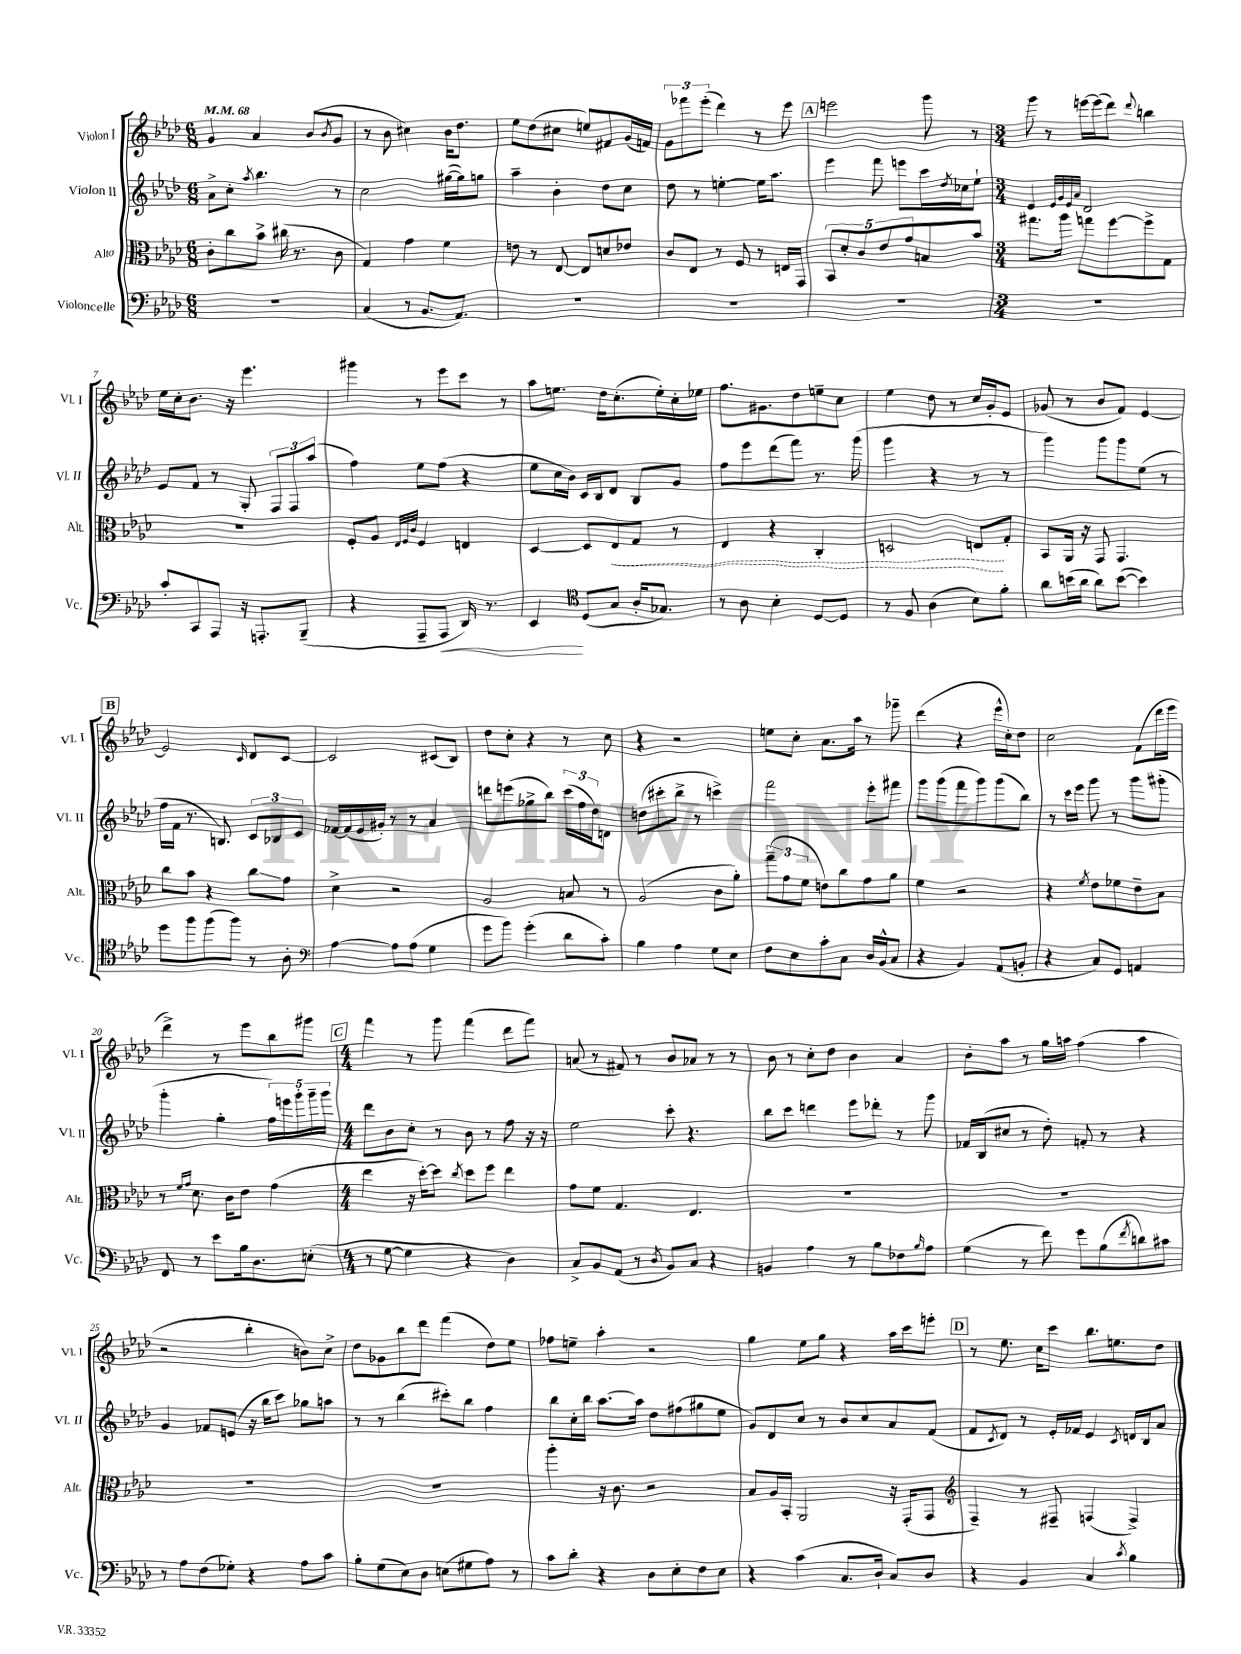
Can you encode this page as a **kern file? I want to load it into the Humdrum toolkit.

**kern	**kern	**kern	**kern
*staff4	*staff3	*staff2	*staff1
*clefF4	*clefC3	*clefG2	*clefG2
*k[b-e-a-d-]	*k[b-e-a-d-]	*k[b-e-a-d-]	*k[b-e-a-d-]
*M6/8	*M6/8	*M6/8	*M6/8
*MM68	*MM68	*MM68	*MM68
2.r	8c'\L	8a-^\L	4g/
.	8cc\	8cc'\J	.
.	.	8qaa-/	.
.	8b-^\J	4.bb-\	4a-/
.	(16cc#\	.	.
.	8.r	.	.
.	.	.	(8b-/L
.	.	.	8qb-/
.	8c\	8r	8g/J
=	=	=	=
(4C/	4G/)	2cc\	8r
.	.	.	8b-\
8r	4g\	.	4cc#\)
8.BB-/L	.	.	.
.	4f\	([16gg#\LL	16b-\LK
8.AA-/J)	.	16gg#\]J)	8.dd-\J
.	.	8gg\J	.
=	=	=	=
2.r	8e\	4aa-~\	8ee-\L
.	8r	.	(8dd-\
.	[8E-/	4b-'\	8cc#\J
.	8E-/]L	.	8ee/L)
.	8d/	8dd-\L	8f#/
.	8e-/J	8cc\J	(16g/L
.	.	.	16f/JJ)
=	=	=	=
2.r	8c/L	8dd-\	12g\L
.	.	.	12fff-\
.	8E-/J	8r	.
.	.	.	(12eee-'\J
.	8r	[4ee'\	4ddd-\)
.	8F/	.	.
.	8r	16ee\]LK	8r
.	.	8.aa-\J	.
.	16E/LL	.	8eee-\
.	16GG/JJ	.	.
=	=	=	=
2.r	10BB-/L	4eee-\	2eee\
.	10d-'/	.	.
.	10c/	.	.
.	.	8fff\	.
.	10e-/	.	.
.	.	8eee\L	.
.	10g/	.	.
.	8B/	16ccc\L	8ggg\
.	.	8qdd-/	.
.	.	16cc-\J	.
.	8b-/J	8ee-`\J	8r
=	=	=	=
*M3/4	*M3/4	*M3/4	*M3/4
2.r	8.gg#\L	4e-/	8ggg\
.	.	.	8r
.	16aa-\Jk	.	.
.	.	32qqe-/LLL	.
.	.	32qqg/	.
.	.	32qqe-/	.
.	.	32qqa-/JJJ	.
.	8gg\L	2d-/	[16eee\LL
.	.	.	(16eee\]J
.	[8ff\	.	8ddd-\J)
.	.	.	8qqddd-/
.	8ff^\]	.	4bb\
.	8G\J	.	.
=	=	=	=
8c'/L	2.r	8e-/L	16ee-\LL
.	.	.	16cc'\J
8CC/	.	8f/J	8.b-\J
8AAA-/J	.	8r	.
.	.	.	16r
16r	.	8G'/	4.eee-\
8.AAA'/L	.	.	.
.	.	12F/L	.
.	.	12F/	.
(8BBB-~/J	.	.	.
.	.	(12aa-/J	.
=	=	=	=
4r	8F'/L	4ff\)	4ggg#\
.	8A-/J	.	.
.	32qqE-/LLL	.	.
.	32qqF/	.	.
.	32qqc/JJJ	.	.
8AAA-~/L	4F/	8ee-\L	8r
8AAA-/J	.	(8ff\J	8eee-\L
16DD-/)	4E/	4r	8ccc\J
8.r	.	.	.
.	.	.	8r
=	=	=	=
4EE-/	[4D-/	8ee-\L	8aa-\L
.	.	16cc\L	8.ee\J
.	.	16b-\JJ)	.
*clefC4	*	*	*
(8D-/L	8D-/]L	16c/LL	.
.	.	16B-/J	16dd-\LK
8G/J	8E-/	8d-/J	(8.cc'\
16A-'/LK	8G/J	8B-/L	.
8.G-/J)	.	.	16ee'\L)
.	8r	8g/J	16cc'\
.	.	.	16ee-\JJ
=	=	=	=
8r	4E-/	8ff\L	8.ff\L
8A-\	.	8eee-\	.
.	.	.	8.g#\
4B-'\	4r	(8ddd-\	.
.	.	8fff\J)	8dd-\
[8D-/L	4C'/	8.r	8ee~\
8D-/]J	.	.	8cc\J
.	.	(16ggg\	.
=	=	=	=
8r	2D/	4ggg\	4ee-\
8F/	.	.	.
(4A-\	.	4r	8dd-\
.	.	.	8r
8B-\L)	8E/L	8r	16cc/LL
.	.	.	16g'/J
8f'\J	8G'/J	8r	8e-/J
=	=	=	=
8a-\L	8BB-/L	4ggg\)	(8g-/
(16b\L	16AA-/Jk	.	8r
16a-\JJ	16r	.	.
8a-\L)	8GG/	8ggg\L	8b-/L
([8b\J	4.GG/	8ggg\	8f/J)
4b\])	.	(8ee-\J	[4e-/
.	.	8r	.
=	=	=	=
8dd-\L	8cc\L	16ff\LL	2e-/]
.	.	16f\JJ	.
8ff\	8b-\J	8.r	.
(8ff\	4r	.	.
.	.	8.B/)	.
8ff\J)	.	.	.
.	.	.	16qqc/
8r	8cc\L	12c/L	8d-/L
.	.	12B-/	.
8A-'\	8g\J	.	[8c/J
.	.	12c/J	.
=	=	=	=
*clefF4	*	*	*
[4A-\	4d-^\	[16f-/LL	2c/]
.	.	(16f-/]	.
.	.	16e-/	.
.	.	16g#'/JJ)	.
8A-\]L	2r	8r	.
(8A-\J	.	8r	.
4G\	.	4a-/	(8c#/L
.	.	.	8B-/J)
=	=	=	=
8g\L	2A-/	8ddd\L	8dd-\L
8b-\J)	.	(8eee\	8cc'\J
(4g'\	.	8gg-^\	4r
.	.	8bb-\J)	.
8d-\L	8B/	(24ccc\LL	8r
.	.	24ff\	.
.	.	24dd-\J)	.
8c'\J)	8r	8d\J	8cc\
=	=	=	=
4B-\	(2A-/	(8dd\L	4r
.	.	8ccc#'\	.
4A-\	.	8bb-^\J	2r
.	.	8r	.
8G\L	8c\L	4ccc^\)	.
8E-\J	8a-'\J)	.	.
=	=	=	=
8F\L	(12gg~\L	2fff\	8ee\L
.	12g\	.	.
8E-\	.	.	8cc'\J
.	12f\J	.	.
8c'\	8e\L)	.	8.a-\L
8C\J	8cc\	.	.
.	.	.	16aa-\Jk
16D-/LL	8g\	8eee-'\L	8r
(16BB-^^/J	.	.	.
8C/J	8a-\J	8fff#\J	8ggg-~\
=	=	=	=
4r	4f\	8ggg\L	(4ddd-\
.	.	(8ggg\	.
4BB-/)	2r	8fff\	4r
.	.	8ggg\)	.
(8AA-/L	.	(8ggg\	16eee-^^\LL
.	.	.	16cc'\J)
8BB'/J	.	8bb-\J)	8dd-\J
=	=	=	=
4r	4r	8r	2cc\
.	.	16ccc\LL	.
.	.	16eee-\JJ	.
.	8qf/	.	.
8C/L)	8e-\L	8ggg\	.
8GG/J	8f-\	8r	.
4AA/	8e-~\	8ggg\L	(8f\L
.	8B-\J	(8ggg#'\J	16ddd-\L
.	.	.	16eee-\JJ
=	=	=	=
8FF/	8r	4ggg'\	4ddd-^\)
.	16qqf/LL	.	.
.	16qqg/JJ	.	.
8r	8.d-\	.	.
8e-\L	.	4gg'\	8r
.	16c\LK	.	.
16B-\k	8e-\J	.	8eee-\L
8.D-\	.	.	.
.	(4g\	20ff\LL)	8bb-\
.	.	20eee\	.
.	.	20ggg'\	.
(8E'\J	.	.	8ggg#\J
.	.	20ggg~\	.
.	.	20ggg\JJ	.
=	=	=	=
*M4/4	*M4/4	*M4/4	*M4/4
8r	4ee-\	8ddd-\L	4fff\
[8G\	.	8b-\	.
4G\]	16r	8cc'\J	8r
.	[16dd-'\LK)	.	.
.	8dd-\]J	8r	8ggg\
.	8qcc/	.	.
4r	8dd-\L	8b-\	(4fff\
.	8ff\J	8r	.
4D-\)	4ee-\	8ff\	8ddd-\L
.	.	16r	8fff\J)
.	.	16r	.
=	=	=	=
8C^/L	8g\L	2ee-\	(8a/
8BB-/	8f\J	.	8r
(8AA-/J	4.G/	.	8f#/)
8r	.	.	8r
8qD-/	.	.	.
8BB-/L)	.	8ccc'\	8b-/L
8C/J	4.E-/	4.r	8a-/J
4r	.	.	8r
.	.	.	8r
=	=	=	=
4BB/	1r	8bb-\L	8b-\
.	.	8ccc\J	8r
4A-\	.	4ddd\	8cc'\L
.	.	.	8dd-\J
8r	.	8eee-\L	4b-\
8B-\L	.	8ddd-'\J	.
8F-\	.	8r	4a-/
16qqB-/	.	.	.
8A-\J	.	8ggg\	.
=	=	=	=
(4G\	1r	16f-/LL	8b-'\L
.	.	(16B-/J	.
.	.	8cc#/J	8aa-\J
8r	.	8r	8r
8f\)	.	8dd-'\)	16gg\LL
.	.	.	16aa\JJ
8g\L	.	8f'/	(4ff\
(8B-\	.	8r	.
8qf/	.	.	.
8d\)	.	4r	4aa\
8c#\J	.	.	.
=	=	=	=
8r	1r	4g/	2r
8A-\L	.	.	.
(8F\	.	8f-/L	.
8G-'\J)	.	(8e/J	.
4r	.	16r	4bb-'\
.	.	16bb-\LK	.
.	.	8ccc\J)	.
8A-\L	.	8gg-\L	8b\L)
8c\J	.	8aa\J	8cc^\J
=	=	=	=
8B-'\L	1r	8r	8dd-\L
(8G\	.	8r	8g-\
8E-\)	.	(4bb-\	8bb-\
8D-\J	.	.	8ddd-\J
(8E\L	.	8ccc#'\L)	(4fff\
8G#\	.	8bb-\J	.
8A-\J)	.	4ff\	8dd-\L)
8r	.	.	8ee-\J
=	=	=	=
8c\L	4aa-'\	8bb-\L	8ff-\L
8d-'\J	.	16cc'\L	8ee~\J
.	.	16bb-\JJ	.
4r	16r	[8.aa-\L	4aa-'\
.	8.c\	.	.
.	.	16aa-\]Jk	.
8D-\L	2r	8dd-\L	2r
8E-'\	.	(8ff#\	.
8F\	.	8gg#\	.
8E-\J	.	8ee-\J	.
=	=	=	=
4r	8B-/L	8g/L)	4gg\
.	16A-/L	8d-/	.
.	16BB-'/JJ	.	.
(4c\	2AA-/	8cc/J	8ee-\L
.	.	8r	8gg\J
8.C/L	.	8b-/L	4r
.	.	8cc/	.
16D-`/Jk	.	.	.
8C/L)	16r	8a-/	16aa-\LL
.	(16GG'/LK	.	16ccc\J
8D-/J	8GG/J	(8f/J	8eee'\J
=	=	=	=
*	*clefG2	*	*
4r	4F~/)	8f/L	8r
.	.	8qc/	.
.	.	8d-/J)	8.ee-\
4BB-/	8r	8r	.
.	.	.	16cc\LK
.	8F#~/	16e-'/LL	8ccc\J
.	.	16f-/JJ	.
4C/	(4F/	4e-/	8.bb-\L
.	.	.	8.ee\
8qc/	.	8qc/	.
4B-\	4F^/)	16d/LL	.
.	.	16B-/J	.
.	.	8a-/J	8dd-\J
==	==	==	==
*-	*-	*-	*-
